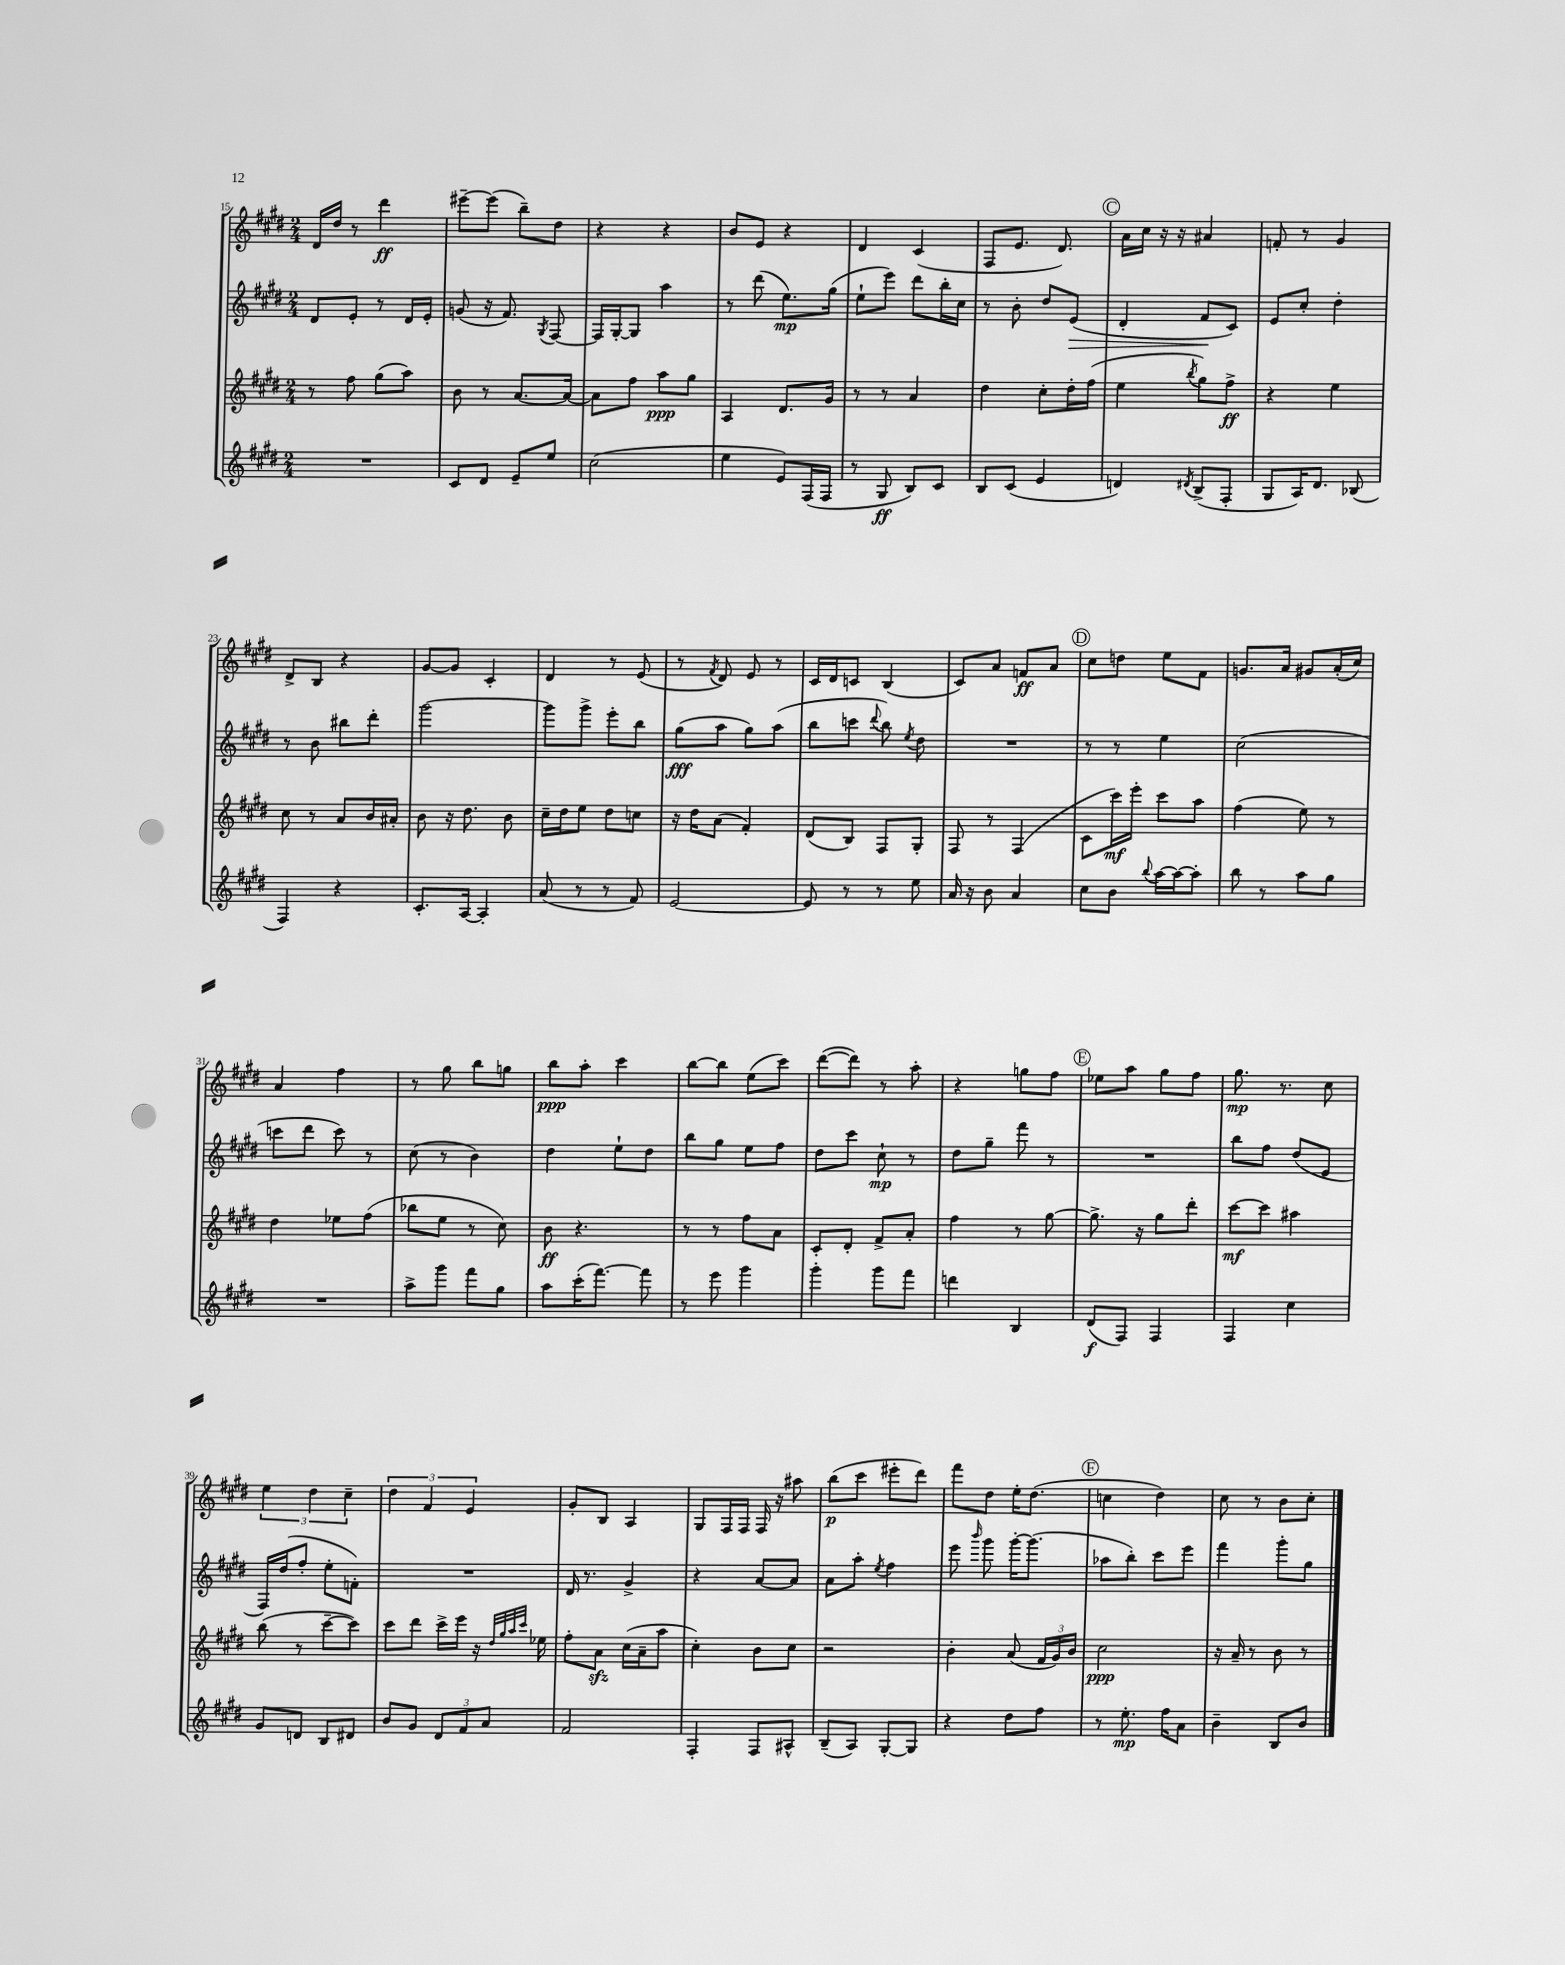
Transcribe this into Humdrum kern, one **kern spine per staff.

**kern	**kern	**kern	**kern
*staff4	*staff3	*staff2	*staff1
*clefG2	*clefG2	*clefG2	*clefG2
*k[f#c#g#d#]	*k[f#c#g#d#]	*k[f#c#g#d#]	*k[f#c#g#d#]
*M2/4	*M2/4	*M2/4	*M2/4
2r	8r	8d#	16d#
.	.	.	16dd#
.	8ff#	8e'	8r
.	(8gg#	8r	4ddd#
.	8aa)	16d#	.
.	.	16e'	.
=	=	=	=
8c#	8b	(8g	[8eee#~
8d#	8r	16r	(8eee#]
.	.	8.f#)	.
8e~	[8.a	.	8bb~)
.	.	8qG#	.
8ee	.	[8F#	8dd#
.	16a_	.	.
=	=	=	=
(2cc#	8a]	16F#]	4r
.	.	[16G#'	.
.	8ff#	8G#]	.
.	8aa	4aa	4r
.	8gg#	.	.
=	=	=	=
4ee	4A	8r	8b
.	.	(8ddd#	8e
8e)	8.d#	8.ee)	4r
(16F#	.	.	.
16F#	16g#	(16gg#	.
=	=	=	=
8r	8r	8ee`	4d#
8G#	8r	8eee)	.
8B)	4a	8ddd#	(4c#
8c#	.	16bb'	.
.	.	16cc#	.
=	=	=	=
8B	4dd#	8r	8F#
(8c#	.	8b'	8.e
4e	8cc#'	8dd#	.
.	.	.	8.d#)
.	16dd#'	(8e	.
.	(16ff#	.	.
=	=	=	=
4d)	4ee	4d#'	16a
.	.	.	16cc#
.	.	.	16r
.	.	.	16r
8qd#	8qbb	.	.
(8B^	8gg#)	8f#	4a#
8F#'	8ff#^	8c#)	.
=	=	=	=
8G#	4r	8e	8f'
16A)	.	8cc#'	8r
8.d#	.	.	.
.	4ee	4dd#'	4g#
(8B-	.	.	.
=	=	=	=
4F#)	8cc#	8r	8d#^
.	8r	8b	8B
4r	8a	8bb#	4r
.	16b	8ddd#'	.
.	16a#'	.	.
=	=	=	=
8.c#'	8b	[2ggg#	[8g#
.	16r	.	8g#]
[16A	8.dd#	.	.
4A']	.	.	4c#'
.	8b	.	.
=	=	=	=
(8a	16cc#~	8ggg#]	4d#
.	16dd#	.	.
8r	8ee	8ggg#^	.
8r	8dd#	8eee'	8r
8f#)	8cc	8bb	(8e
=	=	=	=
[2e	16r	(8gg#	8r
.	16dd#	.	.
.	.	.	8qf#
.	(8a	8aa	8d#)
.	4f#')	8gg#)	8e
.	.	(8aa	8r
=	=	=	=
8e]	(8d#	8bb	16c#
.	.	.	16d#
8r	8B)	8ccc	8c
.	.	8qqddd#	.
8r	8F#	8bb)	(4B
.	.	8qee	.
8ee	8G#'	8dd#	.
=	=	=	=
16a	8F#	2r	8c#)
16r	.	.	.
8b	8r	.	8a
4a	(4F#	.	8f
.	.	.	8a
=	=	=	=
8cc#	8c#	8r	8cc#
8b	16ccc#)	8r	8dd
.	16eee'	.	.
8qqbb	.	.	.
[16aa	8ccc#	4ee	8ee
16aa_	.	.	.
8aa']	8aa	.	8f#
=	=	=	=
8bb	(4ff#	(2cc#	8.g
8r	.	.	.
.	.	.	16a
8aa	8ee)	.	8g#
8gg#	8r	.	(16a'
.	.	.	16cc#)
=	=	=	=
2r	4dd#	8ccc	4a
.	.	8ddd#	.
.	8ee-	8ccc)	4ff#
.	(8ff#	8r	.
=	=	=	=
8aa^	8bb-	(8cc#	8r
8ggg#	8ee	8r	8gg#
8fff#	8r	4b)	8bb
8gg#	8cc#)	.	8gg
=	=	=	=
8aa	8b	4dd#	8bb
(16ccc#'	4.r	.	8aa'
[8.fff#)	.	.	.
.	.	8ee`	4ccc#
8fff#]	.	8dd#	.
=	=	=	=
8r	8r	8bb	[8bb
8eee	8r	8gg#	8bb]
4ggg#	8ff#	8ee	(8ee
.	8a	8ff#	8ccc#)
=	=	=	=
4ggg#'	8c#'	8dd#	([8ddd#
.	8d#'	8ccc#	8ddd#])
8ggg#	8f#^	8cc#`	8r
8fff#	8a'	8r	8aa'
=	=	=	=
4ddd	4ff#	8dd#	4r
.	.	8gg#~	.
4B	8r	8fff#	8gg
.	[8gg#	8r	8ff#
=	=	=	=
(8d#	8.gg#^]	2r	8ee-
8F#)	.	.	8aa
.	16r	.	.
4F#	8gg#	.	8gg#
.	8ddd#'	.	8ff#
=	=	=	=
4F#	[8ccc#	8bb	8.gg#
.	8ccc#]	8ff#	.
.	.	.	8.r
4cc#	4aa#	(8dd#	.
.	.	8e	8cc#
=	=	=	=
8g#	(8bb	16F#)	6ee
.	.	(16dd#	.
8d	8r	8ff#'	.
.	.	.	6dd#
8B	[8ccc#~	8ee'	.
.	.	.	6cc#~
8d#	8ccc#])	8f')	.
=	=	=	=
8b	8ccc#	2r	6dd#
8g#	8ddd#	.	.
.	.	.	6f#
12d#	16ccc#^	.	.
.	16eee	.	.
12f#	.	.	6e
.	16r	.	.
12a	.	.	.
.	32qqdd#	.	.
.	32qqgg#	.	.
.	32qqaa	.	.
.	32qqccc#	.	.
.	16ee-	.	.
=	=	=	=
2f#	8ff#'	16d#	8g#'
.	.	8.r	.
.	8a	.	8B
.	(16cc#	4g#^	4A
.	16a~	.	.
.	8aa	.	.
=	=	=	=
4F#'	4cc#')	4r	8G#
.	.	.	16F#
.	.	.	16F#
8F#	8b	[8a	16F#
.	.	.	16r
8A#^^	8cc#	8a]	8aa#
=	=	=	=
(8B~	2r	8a	(8bb
8A)	.	8aa'	8ccc#
.	.	8qee	.
[8G#'	.	4ff#	8eee#'
8G#]	.	.	8ddd#)
=	=	=	=
4r	4b'	8eee	8fff#
.	.	16qqbbb	.
.	.	8ggg#	8dd#
8dd#	(8a	[16ggg#'	16ee'
.	.	(8.ggg#]	(8.dd#
8ff#	24f#	.	.
.	24g#)	.	.
.	24b	.	.
=	=	=	=
8r	2cc#	8aa-	4cc
8.ee'	.	8bb')	.
.	.	8ccc#	4dd#)
16ff#	.	.	.
8a	.	8eee	.
=	=	=	=
4b~	16r	4fff#	8cc#
.	16a~	.	.
.	8r	.	8r
8B	8b	8ggg#'	8b
8b	8r	8gg#	8cc#'
==	==	==	==
*-	*-	*-	*-
